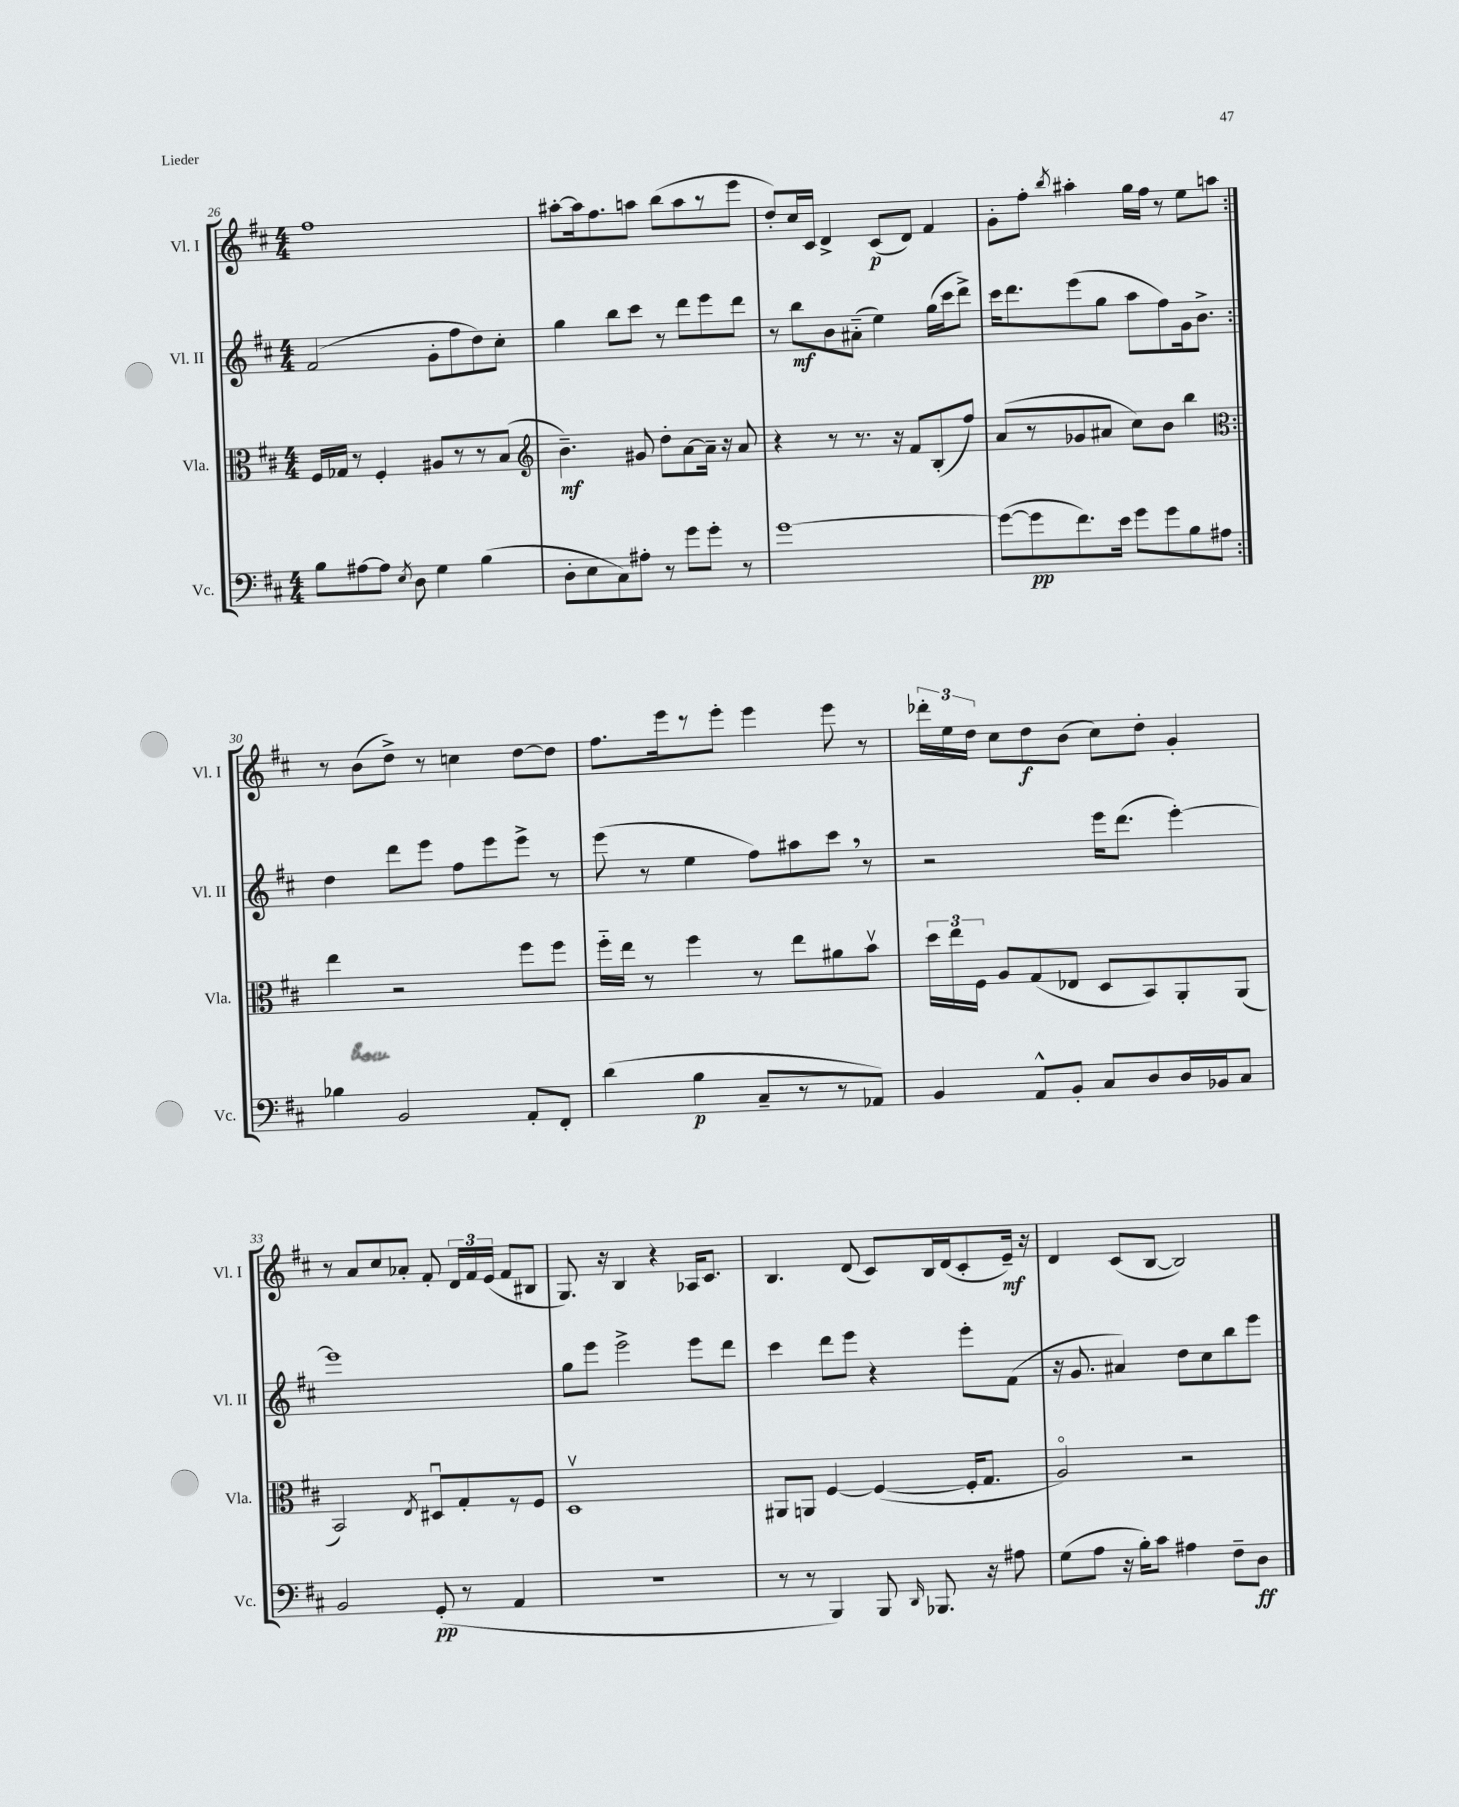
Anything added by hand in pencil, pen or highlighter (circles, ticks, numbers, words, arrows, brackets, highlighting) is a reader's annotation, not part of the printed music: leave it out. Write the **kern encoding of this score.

**kern	**kern	**kern	**kern
*staff4	*staff3	*staff2	*staff1
*clefF4	*clefC3	*clefG2	*clefG2
*k[f#c#]	*k[f#c#]	*k[f#c#]	*k[f#c#]
*M4/4	*M4/4	*M4/4	*M4/4
8B\L	16F#/LL	(2f#/	1ff#
.	16G-/JJ	.	.
[8A#\	8r	.	.
8A#\]J	4F#'/	.	.
8qE/	.	.	.
8D\	.	.	.
4G\	8A#/L	8g'\L	.
.	8r	8ff#\	.
(4B\	8r	8dd\)	.
.	(8B/J	8cc#'\J	.
=	=	=	=
*	*clefG2	*	*
8D'\L	4.b~\)	4gg\	[8aa#'\L
8E\	.	.	16aa#\]k
.	.	.	8.ff#\
8C#\)	.	8bb\L	.
8A#'\J	8g#/	8ccc#\J	8aa\J
8r	8dd'\L	8r	(8bb\L
8g\L	[8a\	8ddd\L	8aa\
8g'\J	16a~\]Jk	8eee\	8r
.	16r	.	.
8r	8a/	8ddd\J	8eee\J
=	=	=	=
[1g	4r	8r	8dd'/L)
.	.	8bb\L	16cc#/L
.	.	.	16c#/JJ
.	8r	8b\	4d^/
.	8.r	(8a#'~\J	.
.	.	4ee\)	(8c#/L
.	16r	.	.
.	8f#/L	.	8d/J)
.	(8B'/	(16gg\LL	4f#/
.	.	16ccc#\J	.
.	8ff#/J)	8ddd^\J)	.
=	=	=	=
(8g\_L	(8a/L	16ccc#\LK	8g'\L
.	.	8.ddd\	.
8g\]	8r	.	8ff#'\J
.	.	.	8qbb/
8.f#\)	8g-/	(8eee\	4aa#'\
.	8a#/J	8gg\J	.
16e\Jk	.	.	.
8g\L	8cc#\L)	8aa\L	16gg\LL
.	.	.	16ff#\JJ
8g\	8b\J	8ff#\)	8r
8B\	4bb\	16g\k	8ee\L
.	.	8.b^\J	.
8A#\J	.	.	8aa\J
=:|!	=:|!	=:|!	=:|!
*	*clefC3	*	*
4B-\	4ee\	4dd\	8r
.	.	.	(8b\L
2BB/	2r	8ddd\L	8dd^\J)
.	.	8eee\J	8r
.	.	8ff#\L	4cc\
.	.	8eee\	.
8AA'/L	8ff#\L	8eee^\J	[8dd\L
8FF#'/J	8ff#\J	8r	8dd\]J
=	=	=	=
(4d\	16ff#'~\LL	(8eee\	8.ff#\L
.	16ee\JJ	.	.
.	8r	8r	.
.	.	.	16eee\k
4B\	4ff#\	4ee\	8r
.	.	.	8eee'\J
8C#~/L	8r	8ff#\L)	4eee\
8r	8ee\L	8aa#\	.
8r	8a#\	8ccc#\J	8eee\
8AA-/J)	8bv\J	8r	8r
=	=	=	=
4BB/	24dd\LL	2r	24ddd-'\LL
.	24ee\	.	24ee\
.	24F#\JJ	.	24dd\JJ
.	8A/L	.	8cc#\L
8AA^^/L	(8G/	.	8dd\
8BB'/J	8E-/J	.	(8b\J
8C#/L	8D/L	16eee\LK	8cc#\L)
.	.	(8.ddd\J	.
8D/	8BB/)	.	8dd'\J
16D/L	8AA'/	[4eee'\)	4g'/
16BB-/J	.	.	.
8C#/J	(8AA/J	.	.
=	=	=	=
2BB/	2BB/)	1eee]	8r
.	.	.	8a/L
.	.	.	8cc#/
.	.	.	8a-'/J
.	8qE/	.	.
(8GG'/	8D#u/L	.	8f#'/
8r	8G'/	.	24d/LL
.	.	.	24f#/
.	.	.	(24e/JJ
4AA/	8r	.	8f#/L
.	8F#/J	.	8B#/J
=	=	=	=
1r	1Dv	8gg\L	8.G/)
.	.	8eee\J	.
.	.	.	16r
.	.	2eee^\	4B/
.	.	.	4r
.	.	8eee\L	16A-/LK
.	.	.	8.c#/J
.	.	8ddd\J	.
=	=	=	=
8r	8AA#/L	4ccc#\	4.B/
8r	8AA/J	.	.
4BBB/)	[4F#/	8ddd\L	.
.	.	8eee\J	(8d/
8BBB/	(4F#/_	4r	8c#/L)
16qqDD/	.	.	.
8.BBB-/	.	.	16B/L
.	.	.	(16d/J
.	16F#'/]LK	8eee'\L	8c#'/
16r	8.G/J	.	.
8A#\	.	(8f#\J	16e~/Jk)
.	.	.	16r
=	=	=	=
(8G\L	2Ao/)	16r	4d/
.	.	8.g/	.
8A\J	.	.	.
16r	.	4a#/)	(8c#/L
16B'\LK)	.	.	.
8c#\J	.	.	[8B/J
4A#\	2r	8dd\L	2B/])
.	.	8cc#\	.
8F#~\L	.	8bb\	.
8D\J	.	8eee\J	.
==	==	==	==
*-	*-	*-	*-
